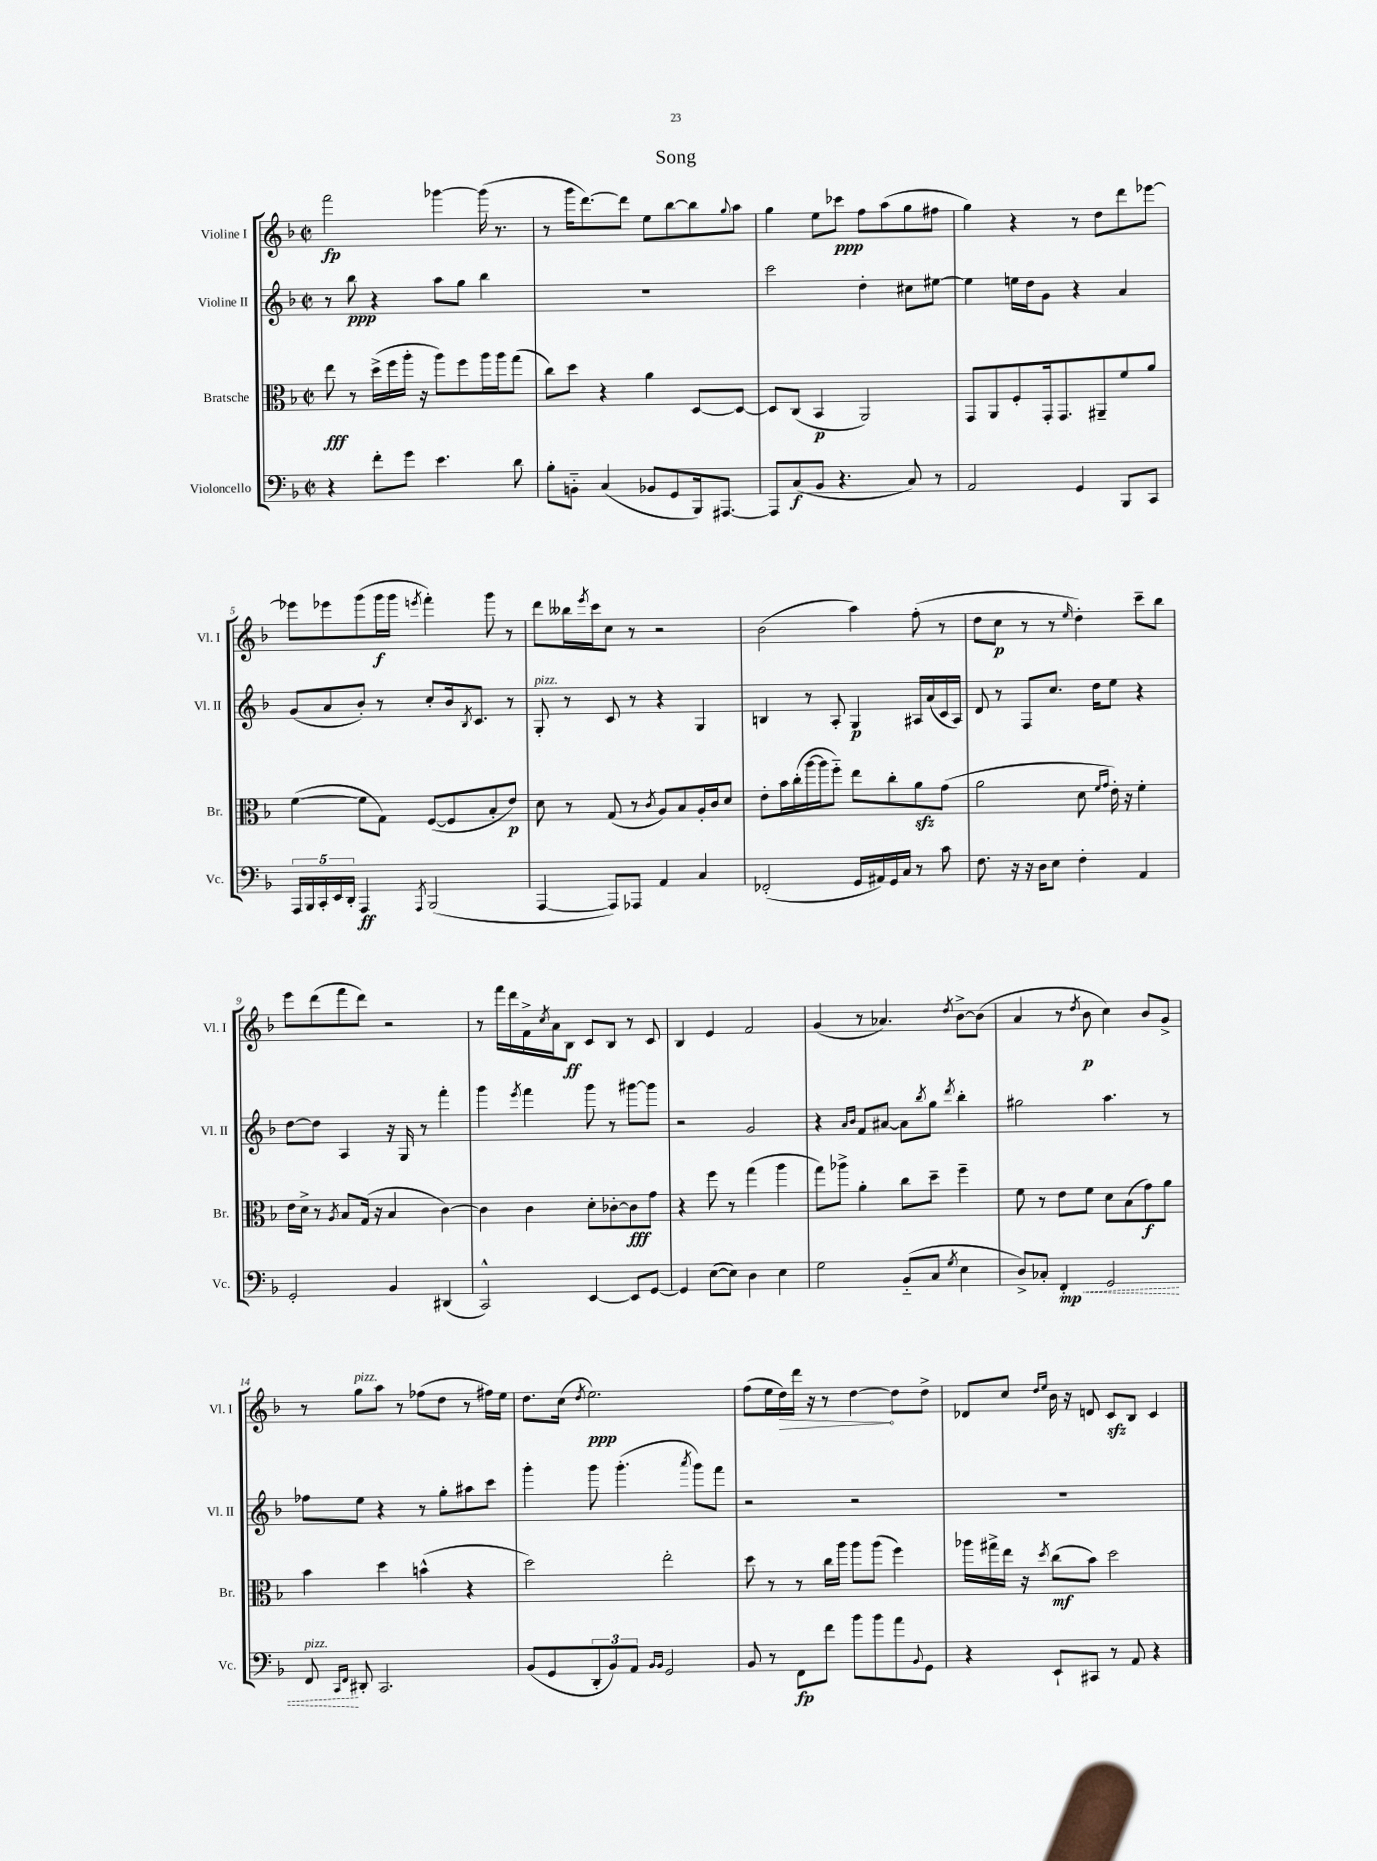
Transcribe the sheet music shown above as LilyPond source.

\header { title = "Song" }
<<
\new StaffGroup <<
\new Staff = "s0" \with { instrumentName = "Violine I" shortInstrumentName = "Vl. I" } {
    \clef treble \key f \major \defaultTimeSignature \time 2/2
    f'''2\fp ges'''4~ ges'''16( r8. |
    r8 g'''16 d'''8.~) d'''8 e''8 bes''8~ bes''8 \appoggiatura { g''8 } a''8 |
    g''4 e''8 ces'''8\ppp f''8 a''8( g''8 fis''8 |
    g''4) r4 r8 d''8 d'''8 ees'''8~ |
    ees'''8 ees'''8 g'''8( g'''16\f g'''16 \acciaccatura { e'''8 } f'''4-.) g'''8 r8 |
    d'''8 beses''16 \acciaccatura { e'''8 } c'''16 c''8 r8 r2 |
    bes'2( a''4) f''8-.( r8 |
    d''8 c''8\p r8 r8 \grace { e''16 } d''4-.) c'''8-- bes''8 |
    e'''8 d'''8( f'''8 d'''8) r2 |
    r8 f'''16 d'''16 f'16-> \acciaccatura { c''8 } a'16 bes8\ff c'8 bes8 r8 c'8 |
    bes4 e'4 f'2 |
    g'4( r8 aes'4.) \acciaccatura { d''8 } bes'8~-> bes'8( |
    a'4 r8 \acciaccatura { d''8 } bes'8\p c''4) bes'8 g'8-> |
    r8 g''8^\markup { \italic "pizz." } a''8 r8 fes''8( d''8 r8 fis''16) e''16 |
    d''8. c''16( \acciaccatura { d''8 } e''2.\ppp) |
    f''8( e''16 \once \override Hairpin.circled-tip = ##t d''16\>) d'''16 r16 r8 d''4~\! d''8 d''8-> |
    des'8 c''8 \grace { d''16 e''16 } bes'16 r16 d'8 c'8\sfz bes8 c'4 \bar "|." |
}
\new Staff = "s1" \with { instrumentName = "Violine II" shortInstrumentName = "Vl. II" } {
    \clef treble \key f \major \defaultTimeSignature \time 2/2
    r8 bes''8\ppp r4 a''8 g''8 bes''4 |
    R1 |
    c'''2 d''4-. cis''8 eis''8~ |
    eis''4 e''16 d''16 g'8 r4 a'4 |
    g'8( a'8 bes'8-.) r8 c''8-. bes'16 \acciaccatura { bes8 } c'8. r8 |
    g8-.^\markup { \italic "pizz." } r8 c'8 r8 r4 g4 |
    b4 r8 a8-. g4\p ais16 a'16( c'16 ais16) |
    d'8 r8 f8 c''8. d''16 e''8 r4 |
    d''8~ d''8 a4 r16 g16 r8 f'''4-. |
    g'''4 \acciaccatura { e'''8 } f'''4 g'''8 r8 gis'''8~ gis'''8 |
    r2 g'2 |
    r4 \grace { a'16 bes'16 } f'8 ais'8~ ais'8 \acciaccatura { bes''8 } g''8 \acciaccatura { d'''8 } bes''4-. |
    gis''2 a''4. r8 |
    fes''8 e''8 r4 r8 g''8-. ais''8 c'''8 |
    g'''4-. g'''8 g'''4.-.( \acciaccatura { a'''8 } g'''8) f'''8 |
    r2 r2 |
    R1 \bar "|." |
}
\new Staff = "s2" \with { instrumentName = "Bratsche" shortInstrumentName = "Br." } {
    \clef alto \key f \major \defaultTimeSignature \time 2/2
    e''8\fff r8 d''16->( f''16 a''16-. r16 a''8) f''8 a''16 a''16 g''8( |
    c''8) d''8 r4 a'4 d8~ d8~ |
    d8 c8( bes,4\p a,2) |
    g,8 a,8 f8-. g,16-. g,8. ais,8-- f'8 a'8 |
    f'4~( f'8 g8) f8~( f8 bes8-. e'8\p) |
    d'8 r8 g8( r8 \acciaccatura { c'8 } a8) bes8 a16-. c'16 d'8 |
    e'8-. bes'16 c''16-.( a''16~ a''16 f''8-_) e''8 c''8-. a'8\sfz g'8( |
    a'2 d'8 \grace { f'16 g'16 } e'16-.) r16 f'4-. |
    e'16 d'16-> r8 \acciaccatura { a8 } bes8 g16( r16 bes4 c'4~) |
    c'4 c'4 d'8-. ces'8~-. ces'8\fff g'8 |
    r4 f''8 r8 g''4( a''4 |
    g''8) aes''8-> a'4-. c''8 d''8-- f''4-- |
    f'8 r8 e'8 f'8 d'8 bes8( g'8\f) a'8 |
    bes'4 d''4 b'4-^( r4 |
    d''2) e''2-. |
    d''8 r8 r8 c''16 a''16 a''8 a''8( f''4) |
    aes''16 gis''16-> e''16 r16 \acciaccatura { d''8 } c''8\mf( bes'8) d''2 \bar "|." |
}
\new Staff = "s3" \with { instrumentName = "Violoncello" shortInstrumentName = "Vc." } {
    \clef bass \key f \major \defaultTimeSignature \time 2/2
    r4 f'8-. g'8 e'4. d'8 |
    bes8-. b,8-_ c4( bes,8 g,8 bes,,16) ais,,8.~ |
    ais,,8 c8\f( bes,8 r4. c8) r8 |
    a,2 g,4 bes,,8 c,8 |
    \tuplet 5/4 { a,,16 bes,,16 c,16-. e,16 d,16-. } a,,4\ff \acciaccatura { a,,8 } bes,,2( |
    a,,4~ a,,8) aes,,8 a,4 c4 |
    fes,2-.( g,16 ais,16) g,16 c16 r8 c'8 |
    f8. r16 r16 d16 e8 f4-. a,4 |
    g,2-. bes,4 dis,4( |
    c,2-^) e,4~ e,8 g,8~ |
    g,4 e8~( e8) d4 e4 |
    g2 bes,8-_( c8 \acciaccatura { g8 } e4 |
    d8->) ces8-. \once \override Hairpin.style = #'dashed-line f,4-.\mp\< g,2 |
    f,8\!^\markup { \italic "pizz." } \grace { c,16 f,16 } dis,8-. c,2. |
    bes,8( g,8 \tuplet 3/2 { d,8-. bes,8) a,8 } \grace { bes,16 bes,16 } g,2 |
    bes,8 r8 f,8\fp f'8 bes'8 bes'8 a'8 \appoggiatura { bes,8 } g,8 |
    r4 e,8-! cis,8 r8 a,8 r4 \bar "|." |
}
>>
>>
